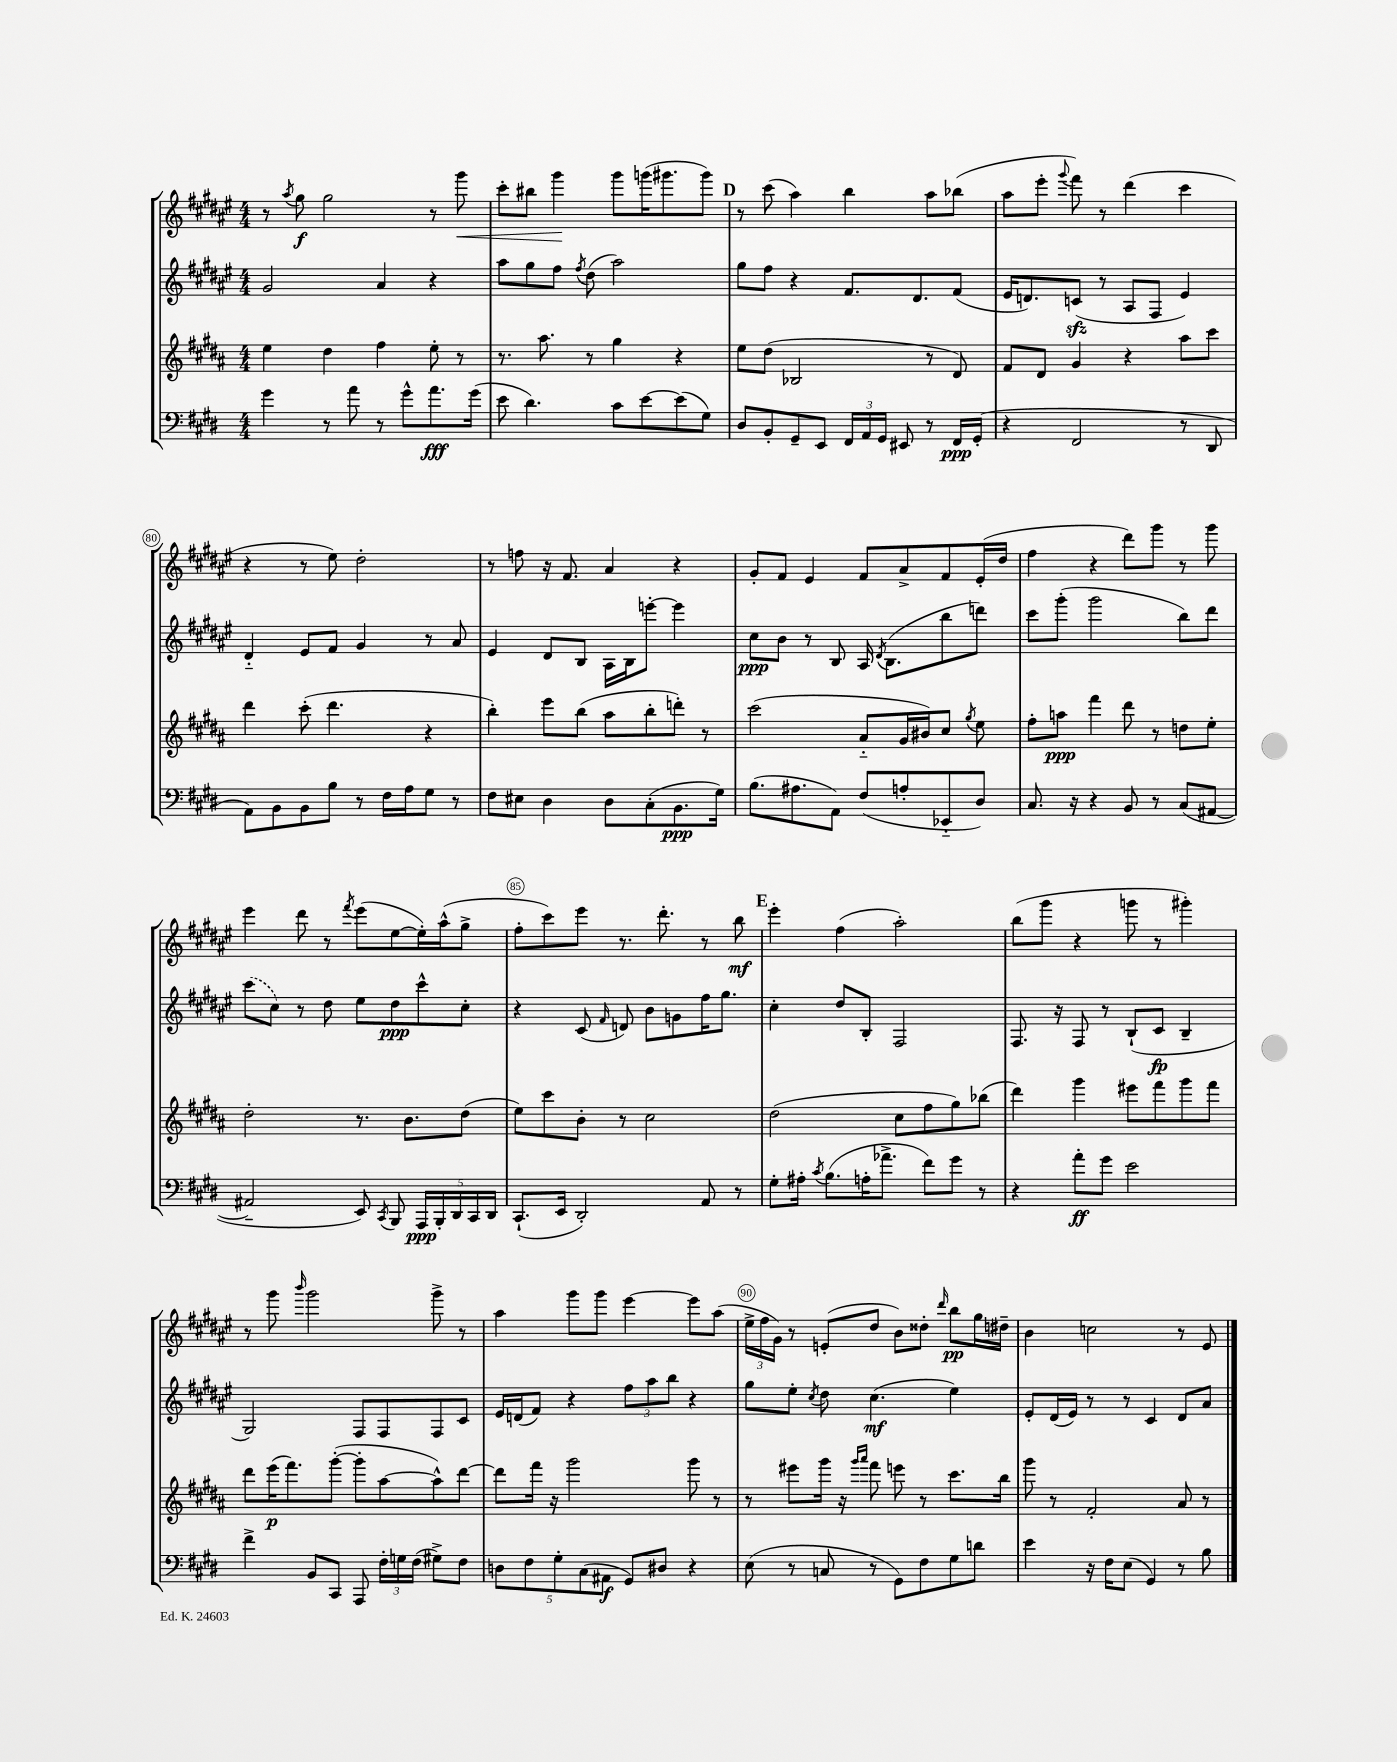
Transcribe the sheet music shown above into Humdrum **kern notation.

**kern	**kern	**kern	**kern
*staff4	*staff3	*staff2	*staff1
*clefF4	*clefG2	*clefG2	*clefG2
*k[f#c#g#d#]	*k[f#c#g#d#a#]	*k[f#c#g#d#a#e#]	*k[f#c#g#d#a#e#]
*M4/4	*M4/4	*M4/4	*M4/4
4g#	4ee	2g#	8r
.	.	.	8qaa#
.	.	.	8gg#
8r	4dd#	.	2gg#
8a	.	.	.
8r	4ff#	4a#	.
8g#^^	.	.	.
8.a	8ee'	4r	8r
.	8r	.	8ggg#
(16g#	.	.	.
=	=	=	=
8e	8.r	8aa#	8ccc#'
4.d#)	.	8gg#	8bb#
.	8.aa#	.	.
.	.	8ff#	4ggg#
.	.	8qff#	.
.	8r	(8dd#	.
8c#	4gg#	2aa#)	8ggg#
[8e	.	.	(16ggg
.	.	.	8.ggg#
(8e]	4r	.	.
8G#)	.	.	8ggg#)
=	=	=	=
8D#	8ee	8gg#	8r
8BB'	(8dd#	8ff#	(8ccc#
8GG#~	2B-	4r	4aa#)
8EE	.	.	.
24FF#	.	8.f#	4bb
24AA	.	.	.
24GG#	.	.	.
8EE#	.	.	.
.	.	8.d#	.
8r	8r	.	8aa#
16FF#	8d#)	(8f#	(8bb-
(16GG#'	.	.	.
=	=	=	=
4r	8f#	16e#	8aa#
.	.	8.d)	.
.	8d#	.	8eee#'
.	.	.	8qqggg#
2FF#	4g#	(8c	8fff#)
.	.	8r	8r
.	4r	8A#	(4ddd#
.	.	8F#	.
8r	8aa#	4e#)	4ccc#
8DD#	8ccc#	.	.
=	=	=	=
8AA)	4ddd#	4d#'~	4r
8BB	.	.	.
8BB	(8ccc#'	8e#	8r
8B	4.ddd#	8f#	8ee#)
8r	.	4g#	2dd#'
16F#	.	.	.
16A	.	.	.
8G#	4r	8r	.
8r	.	8a#	.
=	=	=	=
8F#	4bb')	4e#	8r
8E#	.	.	8ff
4D#	8eee	8d#	16r
.	.	.	8.f#
.	(8bb	8B	.
8D#	8aa#	16A#	4a#
.	.	16B	.
(8C#'	8bb'	[8eee'	.
8.BB	8ddd')	4eee]	4r
.	8r	.	.
16G#)	.	.	.
=	=	=	=
(8.B	(2ccc#	8cc#	8g#'
.	.	8b	8f#
8.A#	.	.	.
.	.	8r	4e#
8AA)	.	8B	.
(8F#	8a#'~	16A#	8f#
.	.	8qd#	.
.	.	(8.B	.
8A'	16g#	.	8a#^
.	16b#)	.	.
8EE-'~	8cc#	8bb	8f#
.	8qgg#	.	.
8D#)	8ee	8ddd)	(16e#'
.	.	.	16dd#
=	=	=	=
8.C#	8ff#'	8ccc#	4ff#
.	8aa	(8ggg#'	.
16r	.	.	.
4r	4fff#	2ggg#	4r
8BB	8ddd#	.	8ddd#)
8r	8r	.	8ggg#
(8C#	8dd	8bb)	8r
[8AA#	8ee'	8ddd#	8ggg#
=	=	=	=
2AA#~]	2dd#'	(8ccc#	4eee#
.	.	8cc#)	.
.	.	8r	8ddd#
.	.	8dd#	8r
.	.	.	8qfff#
8EE)	8.r	8ee#	(8eee#
8qCC#	.	.	.
8BBB	.	8dd#	[8ee#
.	8.b	.	.
20AAA	.	8ccc#^^	16ee#'])
20BBB'	.	.	.
.	.	.	(16aa#^^
20DD#	.	.	.
.	(8dd#	8cc#'	8gg#^
20CC#	.	.	.
20DD#	.	.	.
=	=	=	=
(8.CC#`	8ee)	4r	8ff#'
.	8ccc#	.	8ccc#)
16EE	.	.	.
2DD#')	8b'	(8c#	8eee#
.	.	16qqf#	.
.	8r	8d)	8.r
.	2cc#	8b	.
.	.	.	8.ddd#'
.	.	8g	.
8AA	.	16ff#	8r
.	.	8.gg#	.
8r	.	.	8bb
=	=	=	=
8G#'	(2dd#	4cc#'	4eee#'
16A#'	.	.	.
8qc#	.	.	.
(8.B	.	.	.
.	.	8dd#	(4ff#
16A'	.	8B'	.
8.a-^	.	.	.
.	8cc#	2F#	2aa#')
8f#)	8ff#	.	.
8g#	8gg#)	.	.
8r	(8bb-	.	.
=	=	=	=
4r	4ddd#)	8.F#	(8bb
.	.	.	8ggg#
.	.	16r	.
8a'	4ggg#	8F#	4r
8g#	.	8r	.
2e	8eee#	(8B`	8ggg
.	8fff#	8c#	8r
.	8ggg#	4B~	4ggg#')
.	8fff#	.	.
=	=	=	=
4f#^	8ddd#	2G#)	8r
.	(16eee	.	8ggg#
.	8.fff#)	.	.
.	.	.	16qqbbb
8BB	.	.	2ggg#
8CC#	([8ggg#'	.	.
8AAA	8ggg#']	8F#	.
24F#'	[8aa#	8F#	.
24G	.	.	.
(24F#	.	.	.
8G#^)	8aa#^^])	8F#	8ggg#^
8F#	[8ddd#	8c#	8r
=	=	=	=
10D	8ddd#]	16e#	4aa#
.	.	(16d	.
10F#	.	.	.
.	16fff#	8f#)	.
.	16r	.	.
10G#'	.	.	.
.	2ggg#	4r	8ggg#
(10C#	.	.	.
.	.	.	8ggg#
10AA#	.	.	.
8GG#)	.	12ff#	[4eee#
.	.	12aa#	.
8D#	.	.	.
.	.	12bb	.
4r	8ggg#	4r	8eee#]
.	8r	.	(8aa#
=	=	=	=
(8E	8r	8gg#	24ee#^
.	.	.	24ff#
.	.	.	24g#)
8r	8eee#	8ee#'	8r
.	.	8qcc#	.
8C	16ggg#	8dd#	(8e'
.	16r	.	.
.	16qqggg#	.	.
.	16qqaaa#	.	.
8r	8fff#	(4.cc#	8dd#
8GG#)	8eee	.	8b)
8F#	8r	.	8dd##'
.	.	.	16qqddd#
8G#	8.ccc#	4ee#)	8bb
8d	.	.	16gg#
.	16bb	.	16dd#~
=	=	=	=
4e	8ggg#	8e#'	4b
.	8r	(16d#	.
.	.	16e#)	.
16r	2f#'	8r	2cc
16F#	.	.	.
(8E	.	8r	.
4GG#)	.	4c#	.
8r	8a#	8d#	8r
8B	8r	8a#	8e#
==	==	==	==
*-	*-	*-	*-
